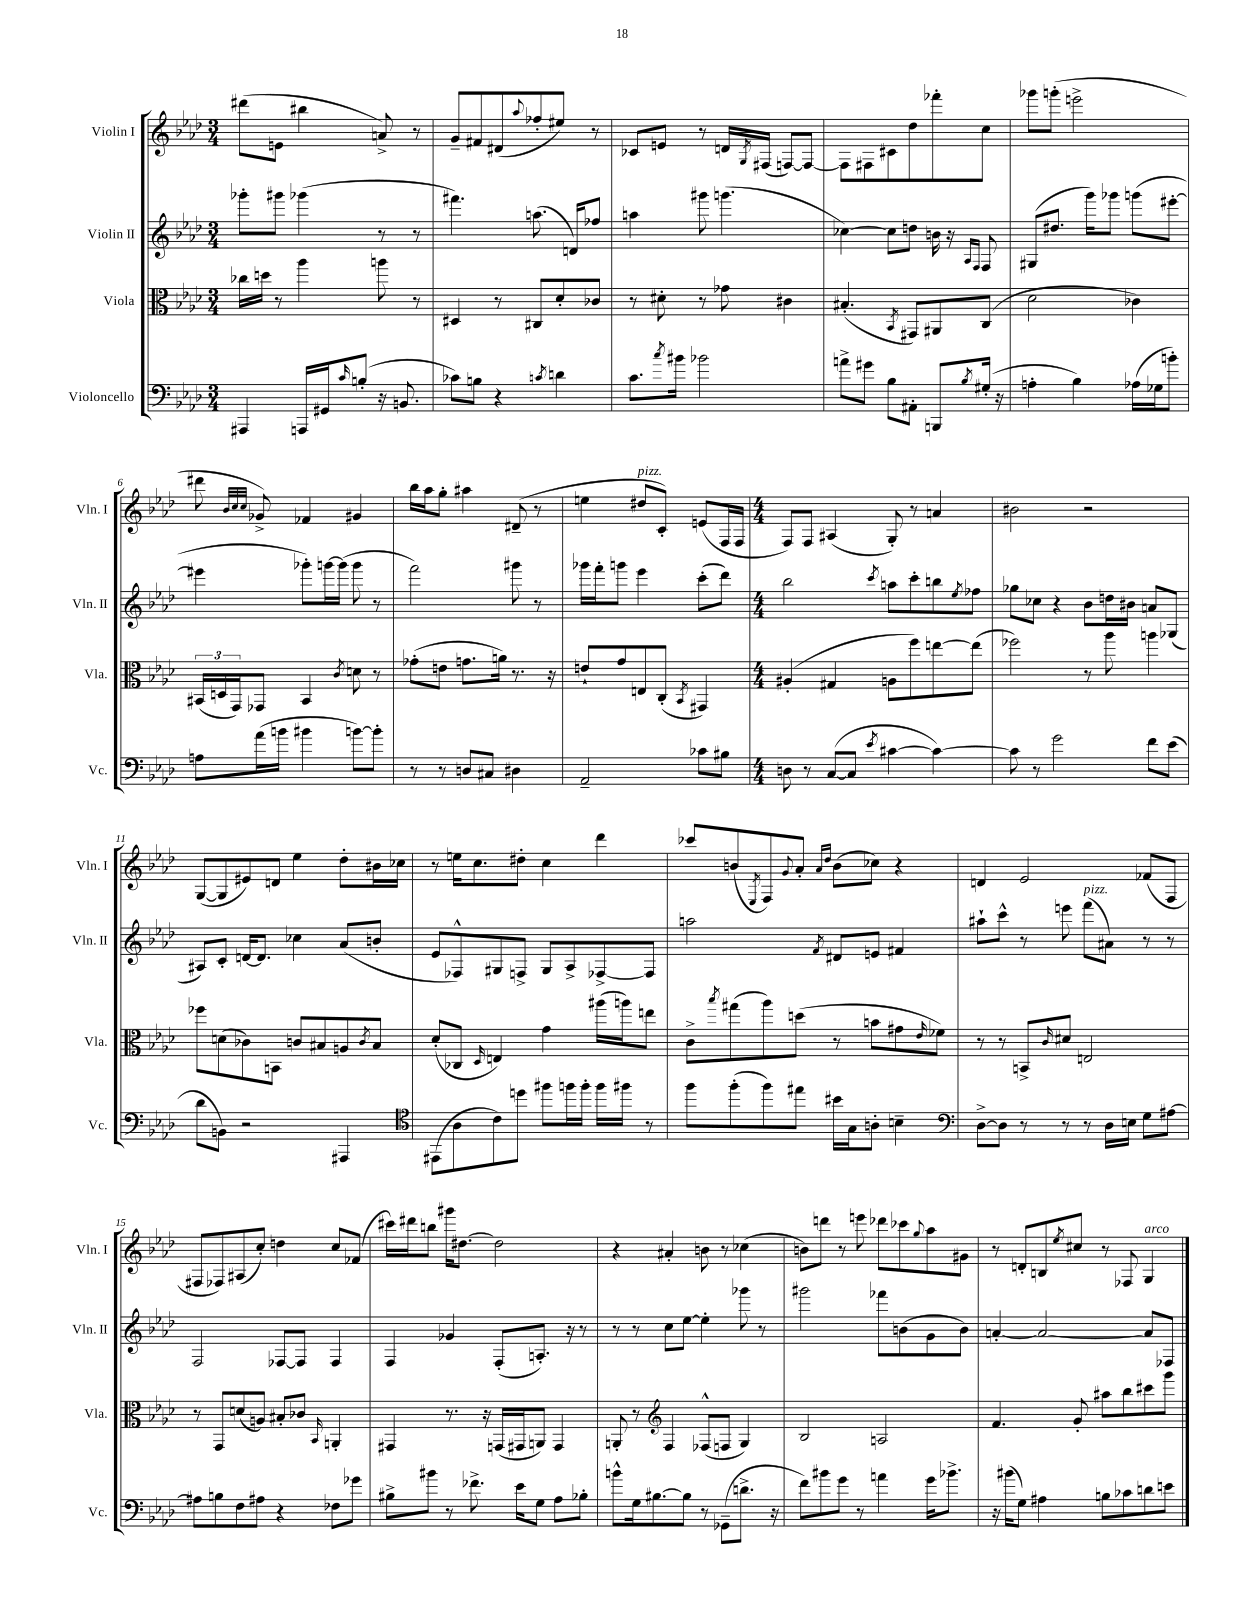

**kern	**kern	**kern	**kern
*staff4	*staff3	*staff2	*staff1
*clefF4	*clefC3	*clefG2	*clefG2
*k[b-e-a-d-]	*k[b-e-a-d-]	*k[b-e-a-d-]	*k[b-e-a-d-]
*M3/4	*M3/4	*M3/4	*M3/4
4AAA#/	16cc-\LL	8ggg-'\L	(8ddd#\L
.	16dd\JJ	.	.
.	8r	8ggg#\J	8e\J
16AAA/LL	4aa-\	(4ggg-\	4bb#\
16GG#/J	.	.	.
16qqc/	.	.	.
(8B'/J	.	.	.
16r	8aa\	8r	8a^/)
8.BB/	.	.	.
.	8r	8r	8r
=	=	=	=
8c-\L)	4D#/	4.fff#\)	8g~/L
8B\J	.	.	8f#/
4r	8r	.	(8d#/
.	.	.	8qqaa-/
.	8C#/L	(8.aa\	8ff-'/
8qc/	.	.	.
4d\	8d-'/	.	8ee#/J)
.	.	16d/LK)	.
.	8c-/J	8ff-/J	8r
=	=	=	=
8.c\L	8r	4aa\	8c-/L
.	8d#'\	.	8e/J
8qcc/	.	.	.
16b#\Jk	.	.	.
2b-\	8r	8ggg#\	8r
.	8g-\	(4.ggg\	16d/LL
.	.	.	8qG/
.	.	.	(16F#/JJ
.	4c#\	.	[8F/L)
.	.	.	8F/_J
=	=	=	=
8a^\L	(4.B#'/	[4cc-\)	8F\]L
8g#\J	.	.	8F#\
8B-\L	.	8cc-\]L	8c#\
.	8qBB-/	.	.
8AA#'\J	8GG#/L)	8dd\J	8dd-\
8BBB/L	8AA#/	16b\	8fff-'\
.	.	16r	.
.	.	16qqA-/LL	.
8qB-/	.	16qqF/JJ	.
(16G#'/Jk	(8C/J	8F/	8cc\J
16r	.	.	.
=	=	=	=
4A'\	2d-\	(8G#/L	8ggg-\L
.	.	8.dd#/J	(8ggg'\J
4B-\)	.	.	2eee^\
.	.	16ggg\LK)	.
.	.	8ggg-\J	.
(16A-\LL	4c-\)	(8ggg\L	.
16G-\J	.	.	.
8b'\J)	.	[8eee#'\J	.
=	=	=	=
8A\L	(24BB#/LL	4eee#\]	8ddd#\
.	24D/	.	.
.	24GG/J)	.	.
.	.	.	32qqb-/LLL
.	.	.	32qqcc/
.	.	.	32qqcc/JJJ
(16a-\L	8GG-/J	.	8g-^/)
16b\JJ	.	.	.
4b#\	4BB#/	8ggg-'\L)	4f-/
.	.	[16ggg\L	.
.	.	(16ggg\]JJ	.
.	8qc/	.	.
[8b\L)	8d\	8ggg\	4g#/
8b'\]J	8r	8r	.
=	=	=	=
8r	(8g-'\L	2fff\)	16bb-\LL
.	.	.	16aa-\J
8r	8e\J	.	8gg'\J
8D/L	8.g\L	.	4aa#\
8C#/J	.	.	.
.	16a\Jk)	.	.
4D#\	8.r	8ggg#\	(8d#~/
.	.	8r	8r
.	16r	.	.
=	=	=	=
2AA-~/	8e`/L	16ggg-\LL	4ee\
.	.	16fff'\J	.
.	8g/	8ggg\J	.
.	8E/	4eee-\	8dd#/L
.	(8C'/J	.	8c'/J)
.	8qBB-/	.	.
8c-\L	4GG#/)	(8ccc'\L	(8e/L
8B#\J	.	8ddd-\J)	16F/L
.	.	.	16F/JJ
=	=	=	=
*M4/4	*M4/4	*M4/4	*M4/4
8D\	(4A#'/	2bb-\	8F/L)
8r	.	.	8F/J
([8C/L	4G#/	.	(4A#/
8C/]J	.	.	.
8qe-/	.	8qccc/	.
[4c#\	8A\L	8aa\L	8G'/)
.	8ff\)	8ccc'\	8r
4c#\_)	[8ee\	8bb\	4a/
.	.	8qee-/	.
.	(8ee\]J	8ff-\J	.
=	=	=	=
8c#\]	2ff-\)	8gg-\L	2b#\
8r	.	8cc-\J	.
2g\	.	4r	.
.	8r	8b-\L	2r
.	8aa-\	16dd\L	.
.	.	16b#\JJ	.
8f\L	4aa\	8a/L	.
(8e-\J	.	(8G-/J	.
=	=	=	=
8d-\L	8ff-\L	8A#/L)	([8G/L
8BB\J)	(8d\	8c'/J	8G/]
2r	8c-\)	[16d/LK	8e#/)
.	.	8.d/]J	.
.	8BB\J	.	8d/J
.	8c/L	4cc-\	4ee-\
.	8B#/	.	.
4AAA#/	8A/	(8a-/L	8dd-'\L
.	8qc/	.	.
.	8B#/J	8b'/J	16b#\L
.	.	.	16cc-\JJ
=	=	=	=
*clefC4	*	*	*
(8EE#\L	(8d-'/L	8e-/L	8r
8A-\	8C-/J	8F-^^/)	16ee\LK
.	.	.	8.cc\
.	16qqD-/	.	.
8c\)	4E/)	8G#/	.
8dd\J	.	8F^/J	8dd#'\J
8ff#\L	4g\	8G#/L	4cc\
16ff\L	.	8A-^/	.
16ff'\JJ	.	.	.
16ff\LL	(16aa#\LL	[8F-^/	4ddd-\
16ff#\JJ	16aa\J)	.	.
8r	8ee\J	8F-/]J	.
=	=	=	=
8ff\L	8c^\L	2aa\	8ccc-/L
.	8qbb-/	.	.
(8ff'\	(8gg#\	.	(8b/
.	.	.	8qE-/
8ff\)	8aa-\)	.	8F/)
.	.	.	8qqg/
8ee#\J	(8dd\J	.	8a-'/J
.	.	.	16qqa-/LL
.	.	8qf/	16qqdd-/JJ
16b#\LL	8r	8d#/L	(8b\L
16G\J	.	.	.
8A'\J	8b\L	8e/J	8cc-\J)
4B~\	8g#\	4f#/	4r
.	16qqe-/	.	.
.	8f-\J)	.	.
=	=	=	=
*clefF4	*	*	*
[8D-^\L	8r	8aa#`\L	4d/
8D-\]J	8r	8ccc^^\J	.
8r	8BB^/L	8r	2e-/
.	16qqc/	.	.
8r	8d#/J	8eee\	.
8r	2E/	(8fff\L	.
16D-\LL	.	8a#\J)	.
16E\JJ	.	.	.
8G\L	.	8r	(8f-/L
[8A#\J	.	8r	8F/J
=	=	=	=
8A#\]L	8r	2F/	8F#/L
8B\	8GG/L	.	8F-/)
8F\	(8d/	.	(8A#/
8A#\J	8A/J)	.	8cc'/J)
4r	8B#'/L	[8F-/L	4dd\
.	8c-/J	8F-/]J	.
.	16qqBB-/	.	.
8F-\L	4AA'/	4F-/	8cc/L
8g-\J	.	.	(8f-/J
=	=	=	=
8B#^\L	4GG#/	4F/	16ccc#\LL)
.	.	.	16ddd#\J
8b#\J	.	.	8bb\J
8r	8.r	4g-/	16ggg#\LK
.	.	.	[8.dd#\J
8.f-^\	.	.	.
.	16r	.	.
.	(16GG/LL	(8F'/L	2dd#\]
16e-\LK	16GG#/J	.	.
8G\J	8AA/J)	8.A'/J)	.
8A-\L	4GG#/	.	.
.	.	16r	.
8B-'\J	.	8r	.
=	=	=	=
8b^^\L	8AA'/	8r	4r
16G\k	8r	8r	.
[8.B#\	.	.	.
*	*clefG2	*	*
.	4F/	8cc\L	4a#'/
8B#\]J	.	[8ee-\J	.
8r	(8F-^^/L	4ee-'\]	8b\
(8GG-~\L	8F/J	.	8r
8.d^\J	4G/)	8ggg-\	(4cc-\
.	.	8r	.
16r	.	.	.
=	=	=	=
8f\L)	2B-/	2ggg#\	8b\L)
8b#\	.	.	8ddd\J
8g\J	.	.	8r
8r	.	.	8eee\
4a\	2A/	8fff-\L	8ddd-\L
.	.	(8b\	8ccc-\
.	.	.	8qqgg/
16g\LK	.	8g\	8aa-\
8.b-^\J	.	.	.
.	.	8b\J)	8g#\J
=	=	=	=
16r	4.f/	[4a'/	8r
(16b#\LK	.	.	.
8G\J)	.	.	8d'/L
4A#\	.	2a/_	8B/
.	.	.	8qee-/
.	8g'/	.	8cc#/J
8B\L	8aa#\L	.	8r
8c-\	8bb-\	.	8F-/
8d\	8ccc#\	8a/]L	4G/
8e\J	8ggg\J	8F-/J	.
==	==	==	==
*-	*-	*-	*-
